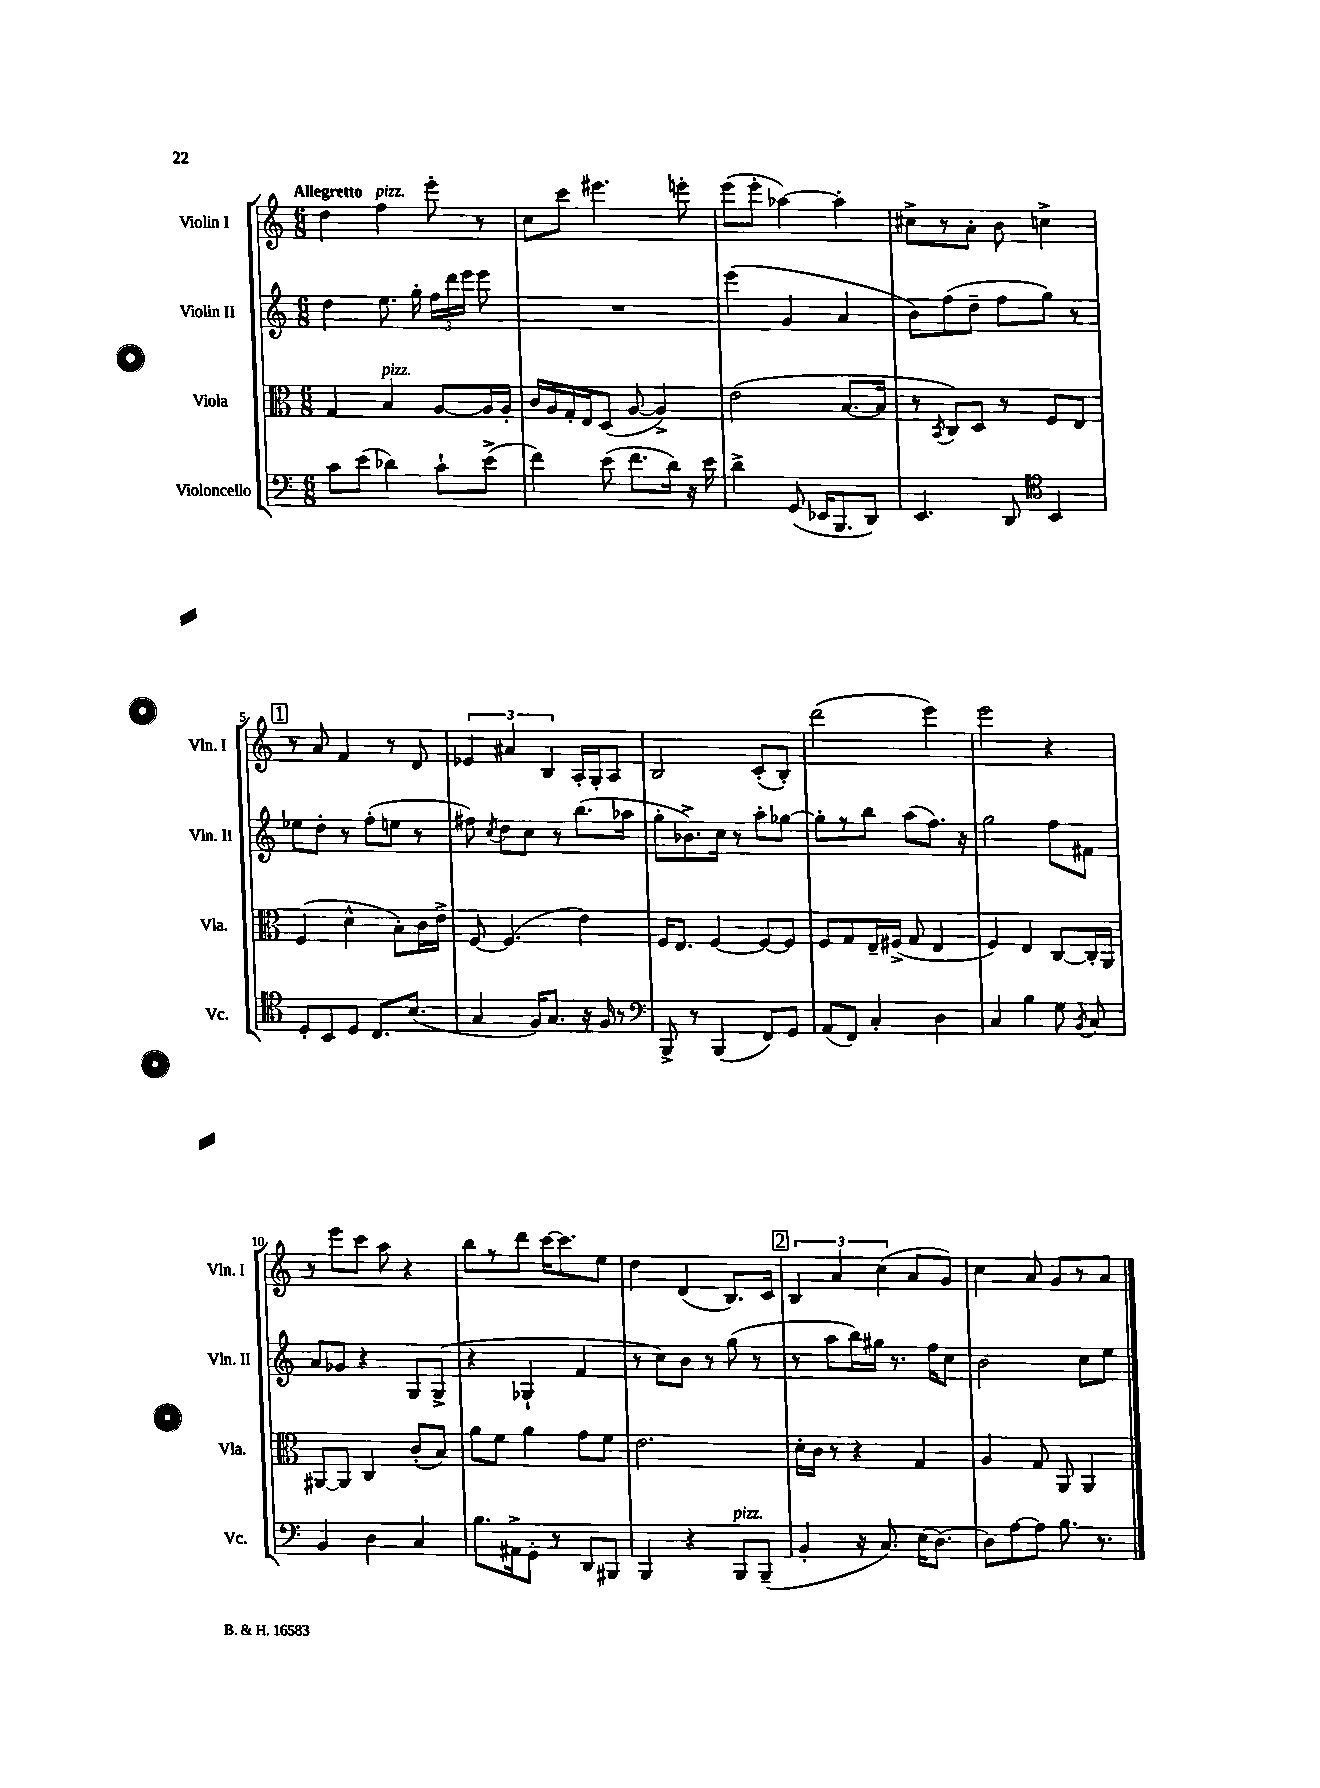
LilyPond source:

<<
\new StaffGroup <<
\new Staff = "s0" \with { instrumentName = "Violin I" shortInstrumentName = "Vln. I" } {
    \clef treble \key c \major \numericTimeSignature \time 6/8 \tempo "Allegretto"
    \autoBeamOff d''4 f''4^\markup { \italic "pizz." } e'''8-. r8 |
    c''8[ c'''8] eis'''4. e'''8-. |
    e'''8[( e'''8]-. aes''4~) aes''4-. |
    cis''8[-> r8 a'8]-. b'8 c''4-> |
    \mark \markup { \box "1" } r8 a'8 f'4 r8 d'8 |
    \tuplet 3/2 { ees'4 ais'4 b4 } a16[-. g16-. a8] |
    b2 c'8[-.( b8]-.) |
    d'''2( e'''4) |
    e'''2 r4 |
    r8 e'''8[ c'''8] a''8 r4 |
    b''8[ r8 d'''8] c'''16[~ c'''8. e''8] |
    d''4 d'4( b8.[) c'16] |
    \mark \markup { \box "2" } \tuplet 3/2 { b4 a'4 c''4( } a'8[ g'8]) |
    c''4 a'8 g'8[ r8 a'8] \bar "|." |
}
\new Staff = "s1" \with { instrumentName = "Violin II" shortInstrumentName = "Vln. II" } {
    \clef treble \key c \major \numericTimeSignature \time 6/8
    \autoBeamOff d''4 e''8. g''16-. \tuplet 3/2 { f''16[ d'''16 e'''16] } e'''8 |
    R2. |
    e'''4( g'4 a'4 |
    b'8[) f''8( d''8]-- f''8[ g''8]) r8 |
    \mark \markup { \box "1" } ees''8[ d''8]-. r8 f''8[-.( e''8] r8 |
    fis''8) \acciaccatura { c''8 } d''8[ c''8] r8 b''8.[( aes''16] |
    g''8[-. bes'8.->) c''16] r8 a''8[-. ges''8]~ |
    ges''8[-. r8 b''8] a''8[( f''8.]) r16 |
    g''2 f''8[ fis'8] |
    a'8[ ges'8] r4 g8[ g8]->( |
    r4 ges4-! f'4 |
    r8 c''8[) b'8] r8 g''8( r8 |
    \mark \markup { \box "2" } r8 a''8[ b''16) gis''16] r8. f''16[ c''8] |
    b'2 c''8[ e''8] \bar "|." |
}
\new Staff = "s2" \with { instrumentName = "Viola" shortInstrumentName = "Vla." } {
    \clef alto \key c \major \numericTimeSignature \time 6/8
    \autoBeamOff g4 b4^\markup { \italic "pizz." } a8[~ a16 a16]-. |
    c'16[ a16 g16-. e16 d8]( a8~ a4->) |
    e'2( b8.[~ b16] |
    r8 \acciaccatura { b,8 } c8[) d8] r8 f8[ e8] |
    \mark \markup { \box "1" } f4( d'4-^ b8[-.) c'16 e'16]-> |
    f8~ f4.( e'4) |
    f16[ e8.] f4~ f8[~ f8] |
    f8[ g8 e16-- fis16]->( g8 e4 |
    f4) e4 c8[~ c16-. a,16] |
    ais,8[~ ais,8] c4 c'8[-.( b8]) |
    a'8[ f'8] a'4 g'8[ f'8] |
    e'2. |
    \mark \markup { \box "2" } d'16[-. c'16] r8 r4 g4 |
    a4 g8 a,8 a,4 \bar "|." |
}
\new Staff = "s3" \with { instrumentName = "Violoncello" shortInstrumentName = "Vc." } {
    \clef bass \key c \major \numericTimeSignature \time 6/8
    \autoBeamOff c'8[ e'8]( des'4) c'8[-! e'8]->( |
    f'4) e'8( f'8.[ d'16]) r16 e'16 |
    d'4-> g,8( ees,16[ b,,8. d,8]) |
    e,4. d,8 \clef tenor b,4 |
    \mark \markup { \box "1" } d8[-. b,8 d8] c8.[ b8.]( |
    g4 f16[) g8.] r16 f16 r8 |
    \clef bass b,,8-> r8 b,,4( f,8[) g,8] |
    a,8[( f,8]) c4-. d4 |
    c4 b4 g8 \acciaccatura { b,8 } c8 |
    b,4 d4 c4 |
    b8.[ ais,16-> g,8]-. r8 d,8[ bis,,8] |
    b,,4 r4 b,,8[^\markup { \italic "pizz." } b,,8]--( |
    \mark \markup { \box "2" } b,4-. r16 c8.) e16[( d8.]~) |
    d8[ a8~ a8] b8. r8. \bar "|." |
}
>>
>>
